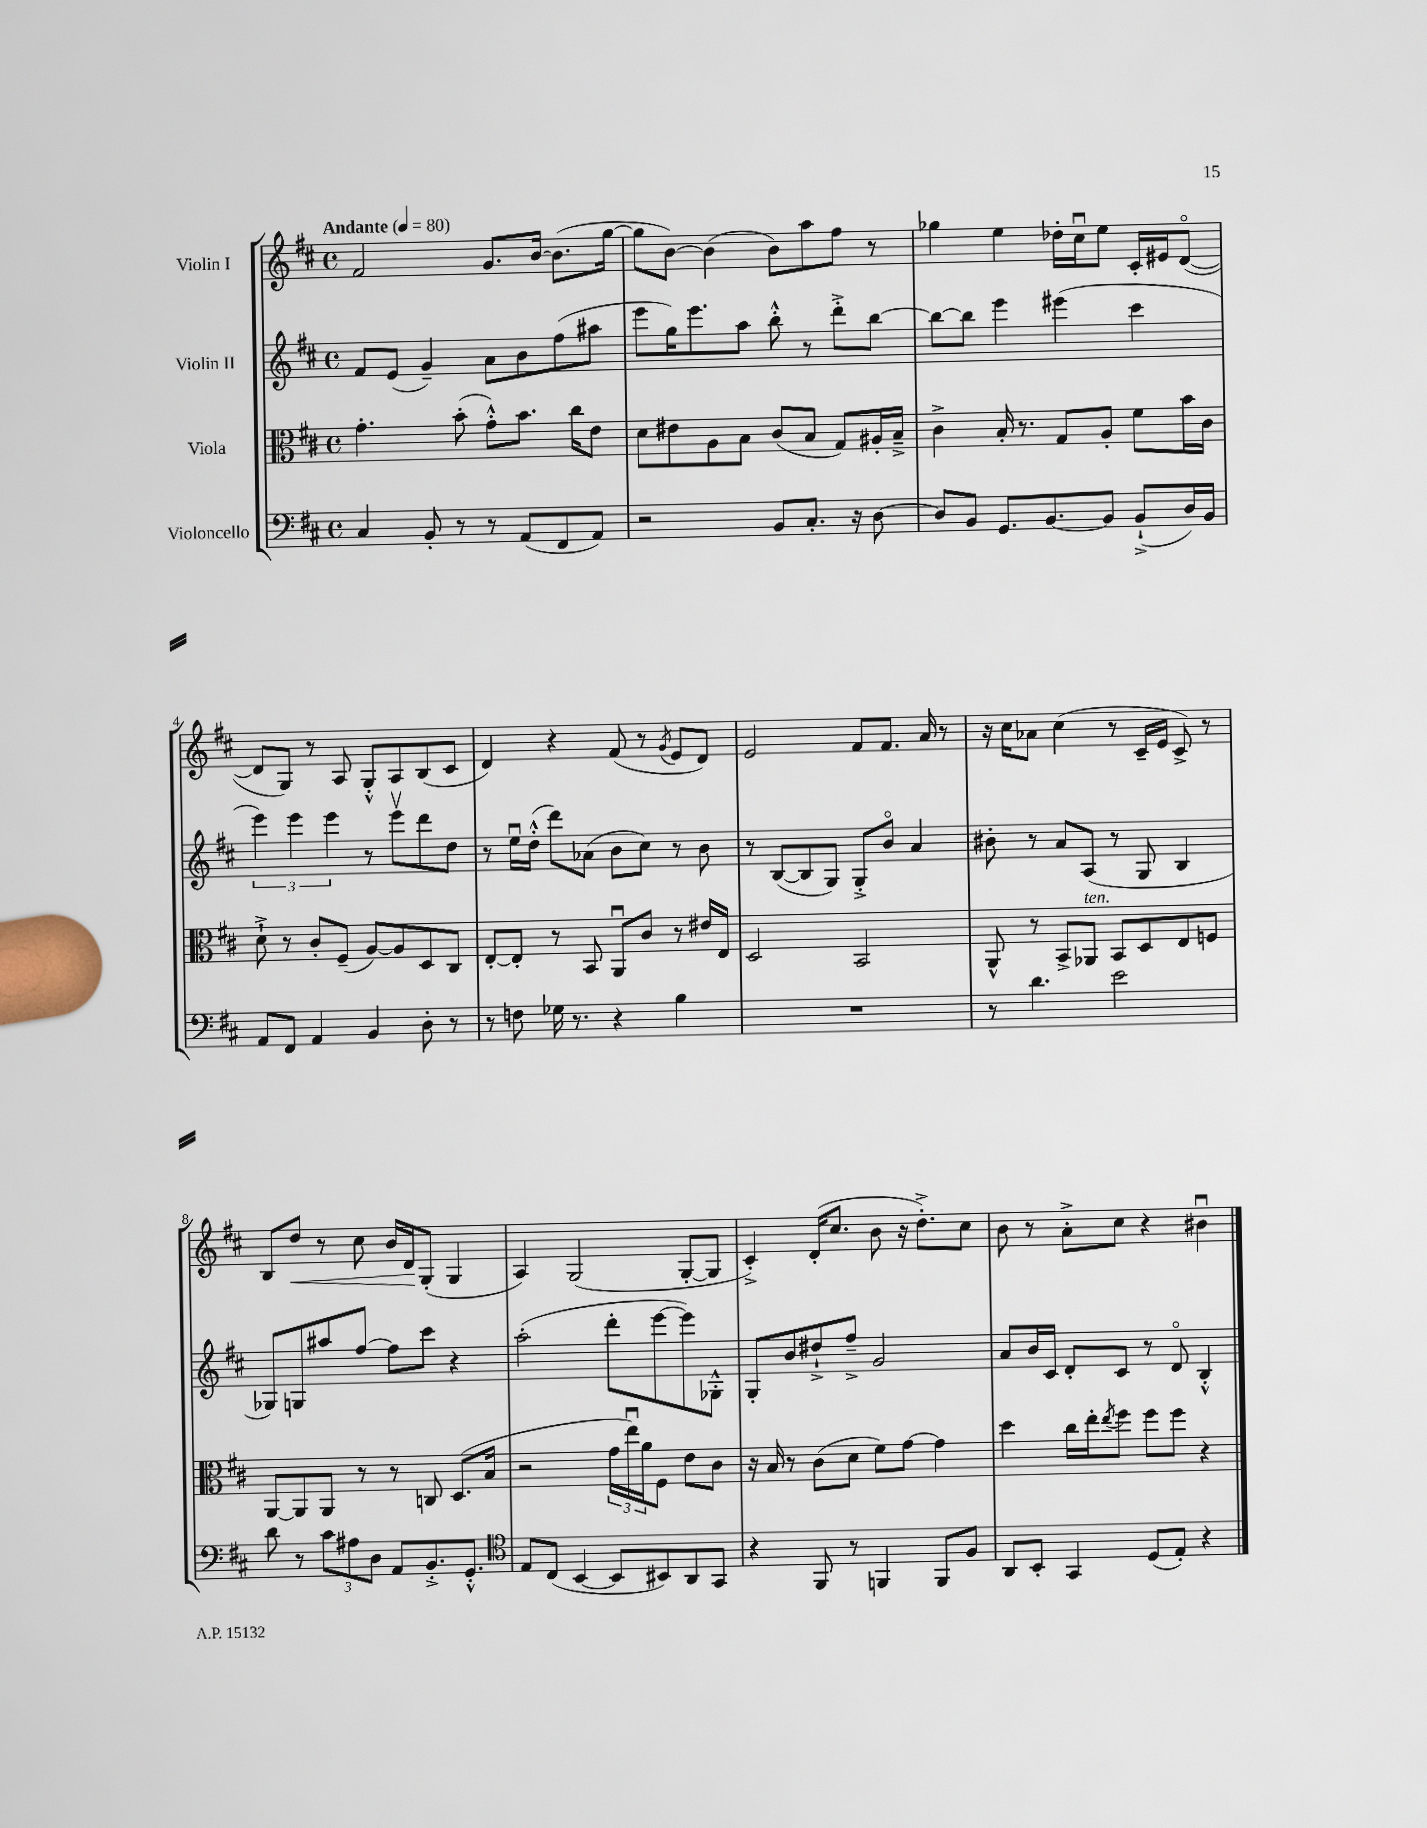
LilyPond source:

<<
\new StaffGroup <<
\new Staff = "s0" \with { instrumentName = "Violin I" } {
    \clef treble \key d \major \defaultTimeSignature \time 4/4 \tempo "Andante" 4 = 80
    fis'2 g'8. b'16~ b'8.( g''16~ |
    g''8 b'8~) b'4( b'8) a''8 fis''8 r8 |
    ges''4 e''4 des''16-. cis''16\downbow e''8 cis'16-. eis'16 d'8~\flageolet( |
    d'8 g8) r8 a8 g8-.-^ a8 b8( cis'8 |
    d'4) r4 fis'8( r8 \acciaccatura { g'8 } e'8 d'8) |
    e'2 fis'8 fis'8. a'16 r8 |
    r16 cis''16 aes'8 cis''4( r8 cis'16-- e'16 cis'8->) r8 |
    b8 d''8\< r8 cis''8 b'16 d'16\! g8-.( g4 |
    a4) g2( g8~-. g8 |
    cis'4-.->) d'16-.( cis''8. b'8 r16 d''8.-.->) cis''8 |
    b'8 r8 a'8-.-> cis''8 r4 bis'4\downbow \bar "|." |
}
\new Staff = "s1" \with { instrumentName = "Violin II" } {
    \clef treble \key d \major \defaultTimeSignature \time 4/4
    fis'8 e'8( g'4--) a'8 b'8 fis''8( ais''8 |
    e'''8 g''16) e'''8. a''8 b''8-.-^ r8 d'''8-.-> b''8~ |
    b''8~ b''8 e'''4 eis'''4( cis'''4 |
    \tuplet 3/2 { e'''4) e'''4 e'''4 } r8 e'''8\upbow d'''8 d''8 |
    r8 e''16\downbow d''16-.-^( d'''8) aes'8( b'8 cis''8) r8 b'8 |
    r8 b8~( b8 g8) g8-.-> b'8\flageolet a'4 |
    bis'8-. r8 a'8 a8( r8 g8 b4 |
    ges8) g8 ais''8 fis''8~ fis''8 cis'''8 r4 |
    a''2-.( d'''8-. e'''8~ e'''8) ges8-.-^ |
    g8-. b'8 dis''8-!-> fis''8---> g'2 |
    a'8 b'16 cis'16 d'8-. cis'8 r8 d'8\flageolet b4-.-^ \bar "|." |
}
\new Staff = "s2" \with { instrumentName = "Viola" } {
    \clef alto \key d \major \defaultTimeSignature \time 4/4
    g'4.-. b'8-.( g'8-.-^) b'8. cis''16 e'8 |
    d'8 eis'8 a8 b8 cis'8( b8 g8) ais16-. b16---> |
    cis'4-> b16-. r8. g8 a8-. fis'8 b'16 cis'16 |
    d'8-!-> r8 cis'8-. fis8--( a8~) a8 d8 cis8 |
    e8~-. e8-. r8 b,8 a,8\downbow cis'8 r8 eis'16 e16 |
    d2 b,2 |
    a,8-^ r8 b,8-> aes,8^\markup { \italic "ten." } b,8 d8 e8 f8 |
    a,8~ a,8 a,8 r8 r8 c8 d8.( b16 |
    r2 \tuplet 3/2 { g'16 e''16\downbow) a'16 } fis8 e'8 cis'8 |
    r16 b16 r8 cis'8( d'8 fis'8) g'8~ g'4 |
    d''4 cis''16 e''16-. \acciaccatura { e''8 } fis''8 fis''8 fis''8 r4 \bar "|." |
}
\new Staff = "s3" \with { instrumentName = "Violoncello" } {
    \clef bass \key d \major \defaultTimeSignature \time 4/4
    cis4 b,8-. r8 r8 a,8( fis,8 a,8) |
    r2 b,8 cis8.-. r16 d8~ |
    d8 b,8 g,8. b,8.~ b,8 b,8-!->( d16) b,16 |
    a,8 fis,8 a,4 b,4 d8-. r8 |
    r8 f8 ges16 r8. r4 b4 |
    R1 |
    r8 d'4. e'2 |
    d'8 r8 \tuplet 3/2 { cis'8 ais8 d8 } a,8 b,8.-.-> g,8.-.-^ |
    \clef tenor e8 cis8( b,4~ b,8 bis,8) a,8 g,8 |
    r4 fis,8 r8 f,4 f,8 fis8 |
    a,8 b,8-. g,4 d8( e8-.) r4 \bar "|." |
}
>>
>>
